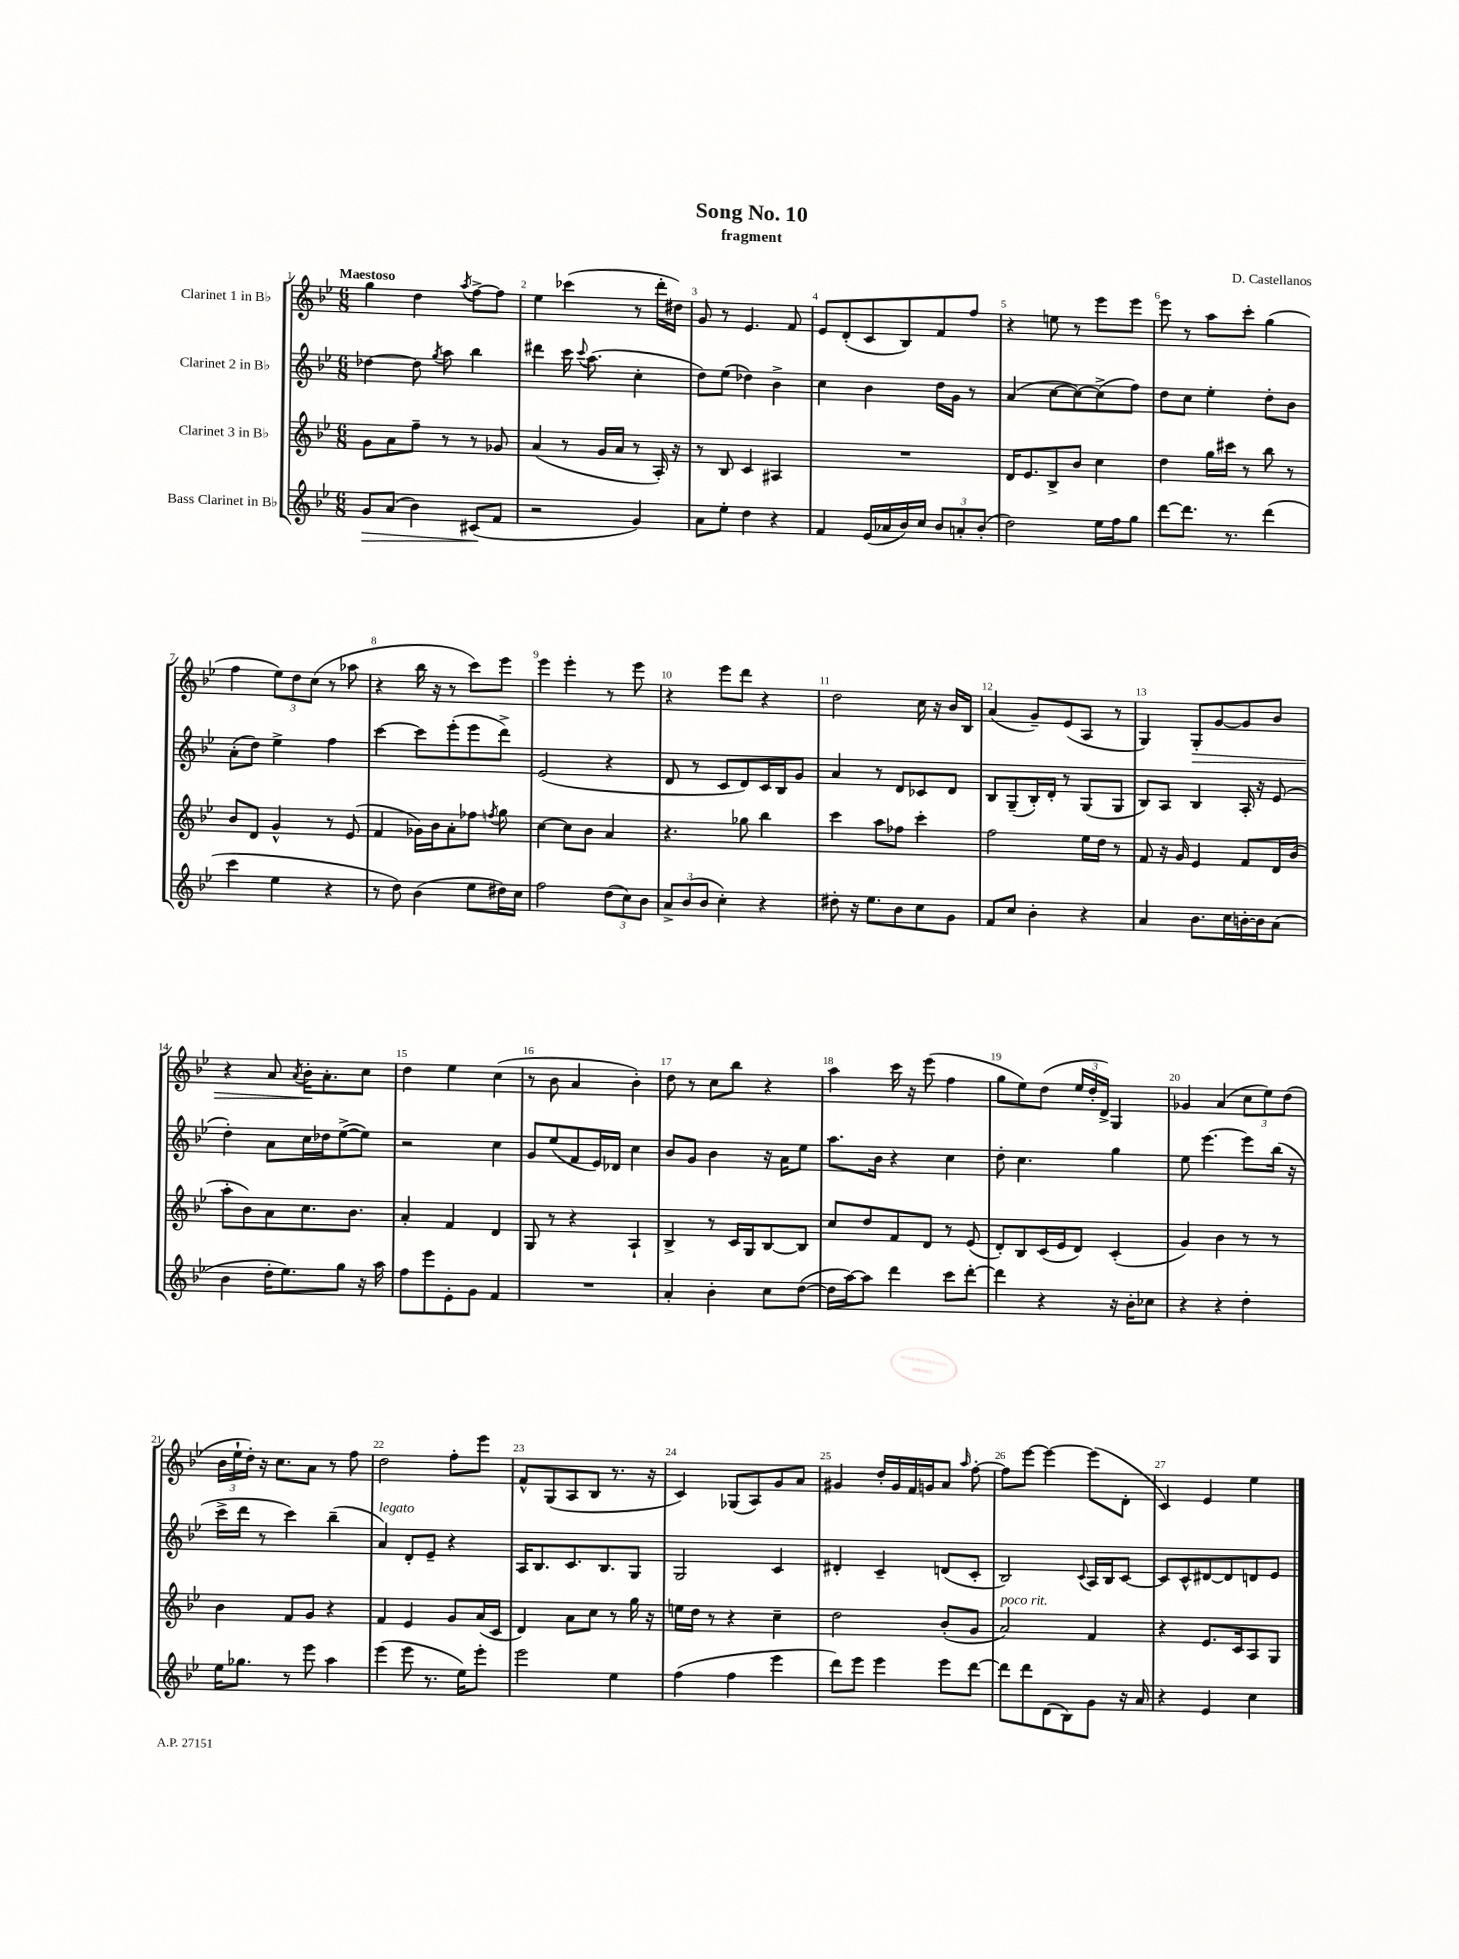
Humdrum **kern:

**kern	**kern	**kern	**kern
*staff4	*staff3	*staff2	*staff1
*clefG2	*clefG2	*clefG2	*clefG2
*k[b-e-]	*k[b-e-]	*k[b-e-]	*k[b-e-]
*M6/8	*M6/8	*M6/8	*M6/8
8g	8g	[4dd-	4gg
(8a	8a	.	.
4b-)	8ff~	8dd-]	4dd
.	.	8qgg	.
.	8r	8aa	.
.	.	.	8qaa
(8c#	8r	4bb-	[8ff^
8f	8g-	.	8ff]
=	=	=	=
2r	(4a	4ddd#	4ee-
.	8r	16ccc	(4ccc-
.	.	8qqccc	.
.	.	(8.aa	.
.	16g	.	.
.	16a	.	.
4g)	8r	4cc'	8r
.	16A')	.	16ddd'
.	16r	.	16dd#)
=	=	=	=
8a	8r	8dd)	8g
8ee-'	8B-	(8ee-	8r
4dd	4c	4dd-)	4.e-
4r	4A#	4b-^	.
.	.	.	8f
=	=	=	=
4f	2.r	4cc	8e-
.	.	.	(8d'
(16e-	.	4b-	8c
16a-	.	.	.
16b-)	.	.	8B-)
16cc	.	.	.
12b-	.	16dd	8f
.	.	16g	.
12a'	.	.	.
.	.	8r	8ff
(12b-'	.	.	.
=	=	=	=
2dd)	16d	(4a	4r
.	8.e-	.	.
.	8B-^	[8cc	8ee
.	8b-	8cc_)	8r
16ee-	4cc	(8cc^]	8eee-
16ff	.	.	.
8gg	.	8ff)	8eee-
=	=	=	=
[8ddd	4dd	8dd	8eee-
8.ddd]	.	8cc	8r
.	16gg	4ee-'	8aa
8.r	16ccc#	.	.
.	8r	.	8ccc'
(4ddd	8bb-	8dd'	(4gg
.	8r	8b-	.
=	=	=	=
4ccc	8b-	(8a'	4ff
.	8d	8dd)	.
4ee-	4g^^	4ee-^	12ee-)
.	.	.	12dd
.	.	.	(12cc
4r	8r	4ff	8r
.	(8e-	.	8aa-
=	=	=	=
8r	4f	[4ccc	4r
8dd)	.	.	.
(4b-	16g-)	8ccc]	16bb-
.	16b-	.	16r
.	8a'	(8eee-'	8r
8ee-	8ff-	8eee-	8ccc)
.	8qff	.	.
16dd#)	8gg	8ddd^)	8eee-
16cc	.	.	.
=	=	=	=
2ff	[4cc	(2e-	4eee-
.	8cc]	.	4eee-'
.	8b-	.	.
(12dd	4a	4r	8r
12cc)	.	.	.
.	.	.	8eee-
12b-	.	.	.
=	=	=	=
12a^	4.r	8d	4r
(12b-	.	.	.
.	.	8r	.
12b-	.	.	.
4cc')	.	8c	8eee-
.	8gg-	8d)	8ddd
4r	4bb-	16c	4r
.	.	16B-	.
.	.	8g	.
=	=	=	=
8dd#'	4ccc	4a	2dd
16r	.	.	.
8.ee-	.	.	.
.	8aa	8r	.
8b-	8ff-	8d	.
8cc	4ccc'	8c-	16cc
.	.	.	16r
8g	.	8d	16b-
.	.	.	16B-
=	=	=	=
8f	2ff	8B-	(4a
8cc	.	(8G~	.
4b-'	.	16B-')	8g~)
.	.	16d'	.
.	.	8r	(8e-
4r	16ee-	(8G	8A
.	16dd	.	.
.	8r	8G	8r
=	=	=	=
4a	8f	8B-)	4G)
.	16r	8A	.
.	16g	.	.
8.b-	4e-	4B-	8G'
.	.	.	[8g
16cc	.	.	.
[16b'	8f	16A'	8g]
16b]	.	16r	.
(8a	16d	(8e-	8b-
.	(16b-	.	.
=	=	=	=
4b-	8aa'	4dd')	4r
.	8b-)	.	.
16dd'	8a	8a	8a
8.ee-)	.	.	.
.	.	.	8qa
.	8.cc	16cc	16b-'
.	.	16dd-	8.a'
8gg	.	([8ee-^	.
.	8.b-	.	.
16r	.	8ee-])	8cc
16aa	.	.	.
=	=	=	=
8ff	4a'	2r	4dd
8eee-	.	.	.
8e-'	4f	.	4ee-
8g	.	.	.
4f	4d	4cc	(4cc
=	=	=	=
2.r	8G	8g	8r
.	8r	(8ee-	8b-
.	4r	8f	4a
.	.	16e-)	.
.	.	16d-	.
.	4A`	4cc	4b-')
=	=	=	=
4a'	4B-^	8b-	8dd
.	.	8g	8r
4b-'	8r	4b-	8cc
.	16c	.	8bb-
.	16G	.	.
8cc	[8B-	16r	4r
.	.	16a	.
([8dd	8B-]	8ee-	.
=	=	=	=
16dd]	8cc	8.aa	4aa
[16aa)	.	.	.
8aa]	8dd	.	.
.	.	16b-	.
4ddd	8f	4r	16ccc
.	.	.	16r
.	8d	.	(8eee-
8ccc	8r	4cc	4ff
[8ddd'	(8e-	.	.
=	=	=	=
4ddd]	8d')	8dd'	8gg
.	8B-	4.cc	8ee-)
4r	(16c	.	(8dd
.	16e-	.	.
.	8d)	.	24ee-
.	.	.	24dd'
.	.	.	24d^)
16r	(4c'	4gg	4G
16b-'	.	.	.
8cc-	.	.	.
=	=	=	=
4r	4g)	8ee-	4g-
.	.	[4.eee-	.
4r	4b-	.	(4a
4dd'	8r	8eee-]	12cc
.	.	.	12ee-)
.	8r	(16bb-	.
.	.	.	(12dd
.	.	16r	.
=	=	=	=
16ee-	4b-	16ccc^	24b-
.	.	.	24ee-`
8.gg-	.	16ddd	.
.	.	.	24dd')
.	.	8r	16r
.	.	.	8.cc
8r	8f	4ccc)	.
8eee-	8g	.	8a
4aa	4r	(4bb-~	8r
.	.	.	8ff
=	=	=	=
(4eee-	4f	4a)	2dd
8eee-	4e-	8d'	.
8.r	.	8e-~	.
.	8g	4r	8ff'
16ee-)	.	.	.
8eee-'	(16a	.	8eee-
.	16c	.	.
=	=	=	=
2eee-	4d)	16A	8f^^
.	.	8.B-	.
.	.	.	(8G
.	8a	8.c	8A
.	8cc	.	8B-
.	.	8.B-	.
4ee-	8r	.	8.r
.	16gg	8G	.
.	16r	.	16r
=	=	=	=
(4ff	16ee	2G	4c)
.	16dd	.	.
.	8r	.	.
4ff	4r	.	(8G-
.	.	.	8A)
4eee-	4cc~	4c	8g
.	.	.	8a
=	=	=	=
8ddd)	2dd	4d#'	4g#
8eee-	.	.	.
4eee-	.	4c~	16dd'
.	.	.	16g#
.	.	.	16f
.	.	.	16g
8eee-	(8b-'	(8d	8a
.	.	.	16qqaa
[8ddd	8g	8c'	[8ff'
=	=	=	=
8ddd]	2a)	2B-)	8ff]
8ddd	.	.	[8eee-
(8d	.	.	4eee-_
8B-)	.	.	.
.	.	8qqc	.
8g	4f	16A	(8eee-]
.	.	16B-	.
16r	.	[8c	8d'
16a	.	.	.
=	=	=	=
4r	4r	8c]	4c)
.	.	8c^^	.
4e-	8.e-	[8d#	4e-
.	.	8d#]	.
.	16c	.	.
4cc	8A	8d	4ee-
.	8G	8e-	.
==	==	==	==
*-	*-	*-	*-
